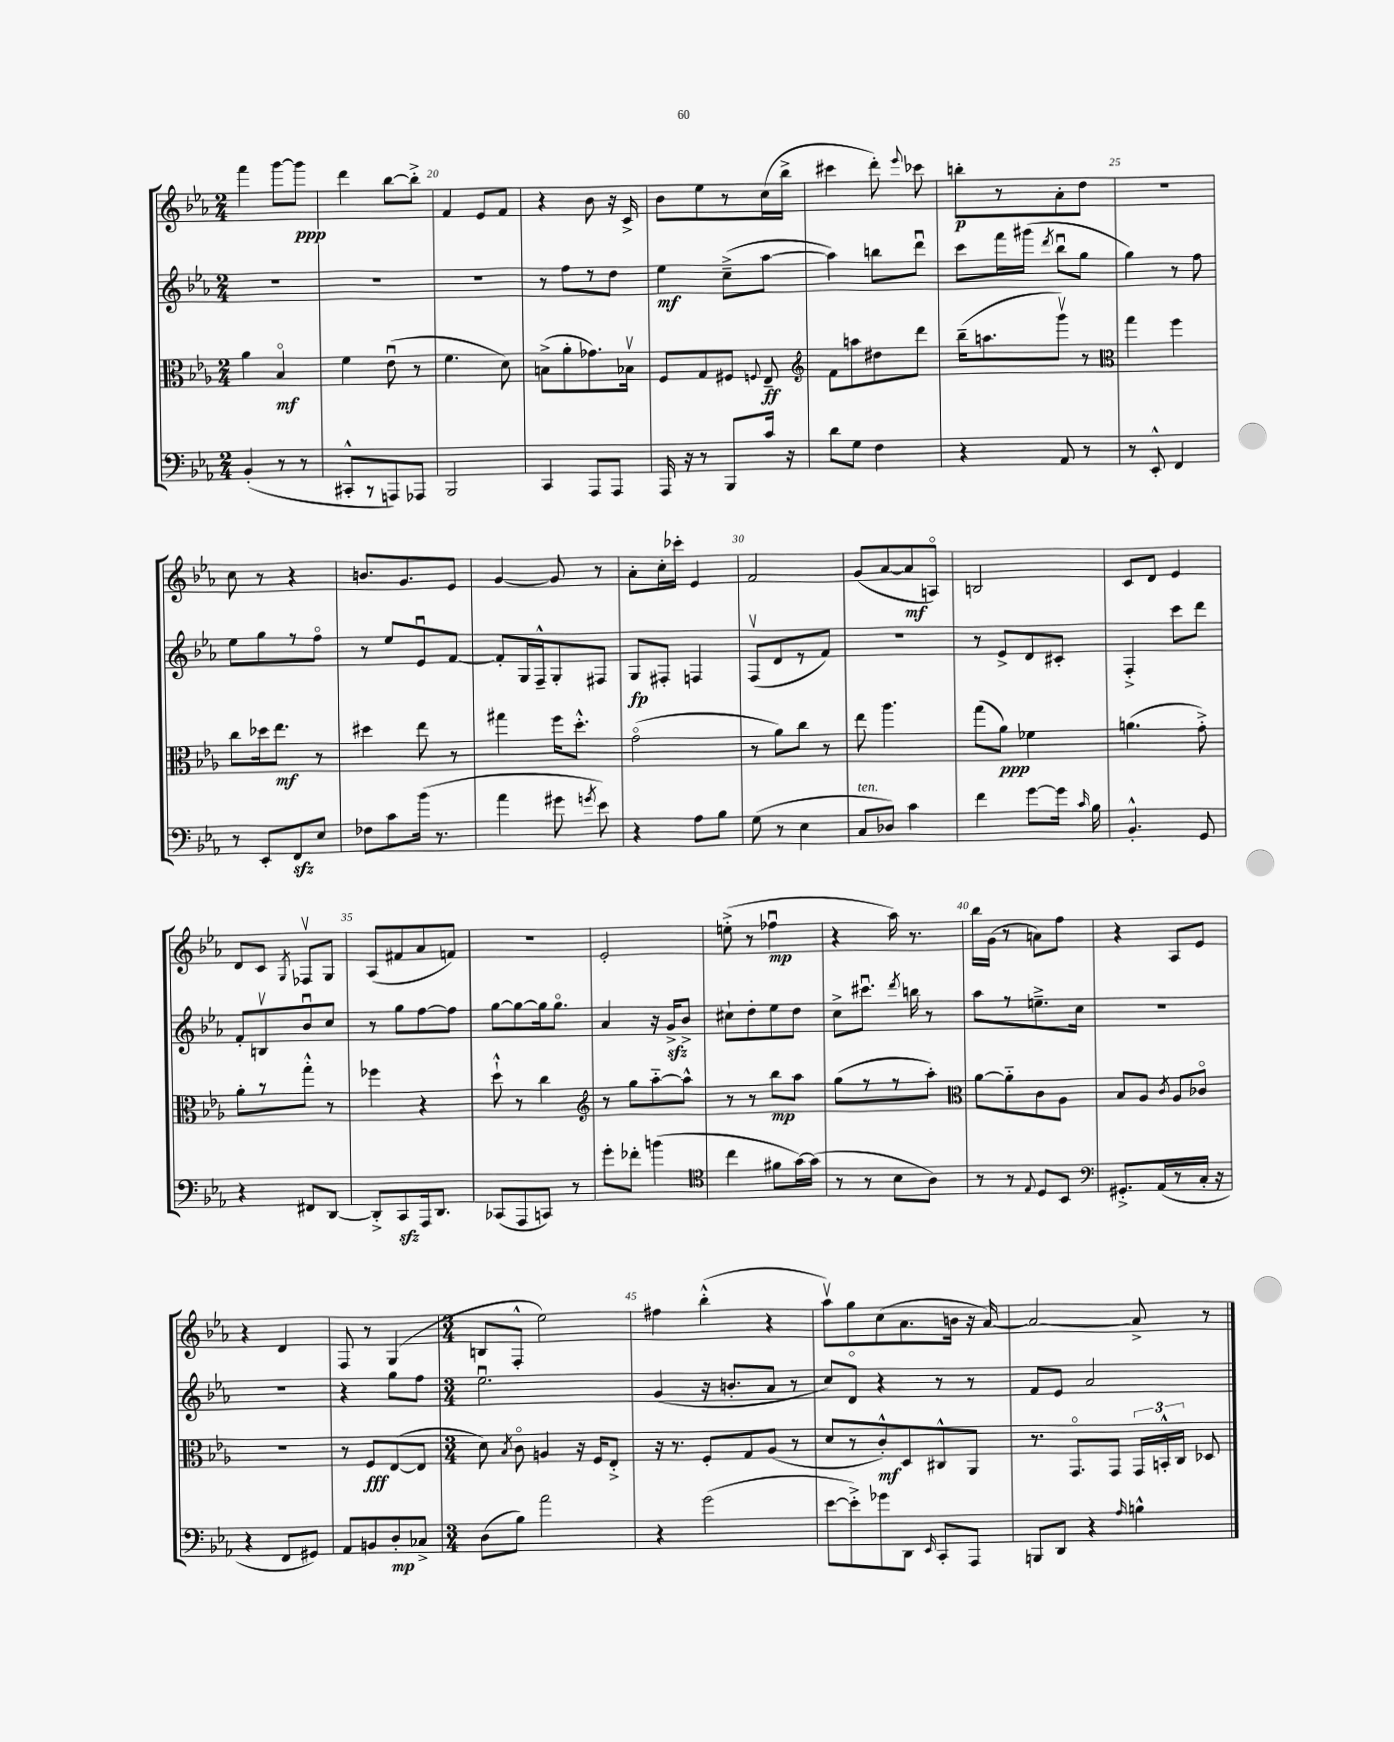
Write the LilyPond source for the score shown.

<<
\new StaffGroup <<
\new Staff = "s0" {
    \clef treble \key ees \major \numericTimeSignature \time 2/4
    \autoBeamOff f'''4 g'''8[~ g'''8]\ppp |
    d'''4 bes''8[~ bes''8]-.-> |
    f'4 ees'8[ f'8] |
    r4 bes'8 r16 c'16-> |
    bes'8[ ees''8 r8 c''16( bes''16]-> |
    cis'''4 d'''8-.) \appoggiatura { ees'''8 } ces'''8 |
    b''8[-.\p r8 aes'8-. d''8] |
    R2 |
    c''8 r8 r4 |
    b'8.[ g'8. ees'8] |
    g'4~ g'8 r8 |
    aes'8[-. c''16-. ces'''16]-. ees'4 |
    f'2 |
    g'8[( aes'8~ aes'8\mf a8]\flageolet) |
    b2 |
    c'8[ d'8] ees'4 |
    d'8[ c'8] \acciaccatura { g8 } fes8[\upbow g8] |
    aes8[( fis'8 aes'8 f'8]) |
    R2 |
    ees'2-. |
    e''8-.->( r8 fes''4\downbow\mp |
    r4 aes''16) r8. |
    bes''16[ g'16]( r8 a'8[) f''8] |
    r4 aes8[ ees'8] |
    r4 d'4 |
    f8 r8 g4( |
    \numericTimeSignature \time 3/4 b8[ f8]-.-^ ees''2) |
    fis''4 bes''4-.-^( r4 |
    aes''8[\upbow) g''8 c''8( aes'8. b'16] r16 aes'16~) |
    aes'2~ aes'8-> r8 \bar "|." |
}
\new Staff = "s1" {
    \clef treble \key ees \major \numericTimeSignature \time 2/4
    \autoBeamOff R2 |
    R2 |
    R2 |
    r8 f''8[ r8 d''8] |
    ees''4\mf c''8[--->( aes''8]~ |
    aes''4) b''8[ d'''8]\downbow |
    c'''8[ f'''16 gis'''16]( \acciaccatura { d'''8 } bes''8[\downbow g''8] |
    g''4) r8 f''8 |
    ees''8[ g''8 r8 f''8]\flageolet |
    r8 ees''8[ ees'8\downbow f'8]~ |
    f'8[-. g16 f16---^ g8-. fis8] |
    g8[\fp fis8]-. f4 |
    f8[\upbow( d'8 r8 f'8]) |
    r2 |
    r8 ees'8[-> d'8 cis'8]-. |
    f4-.-> c'''8[ d'''8] |
    f'8[-. b8\upbow bes'8\downbow c''8] |
    r8 g''8[ f''8~ f''8] |
    g''8[~ g''8~ g''16 g''8.]\flageolet |
    aes'4 r16 g'16[->\sfz bes'8]-> |
    cis''8[-! d''8-. ees''8 d''8] |
    c''8[-> cis'''8.]\downbow \acciaccatura { d'''8 } b''16 r8 |
    aes''8[ r8 e''8.---> c''16] |
    R2 |
    R2 |
    r4 g''8[ f''8] |
    \numericTimeSignature \time 3/4 ees''2.\downbow |
    g'4( r16 b'8.[-. aes'8] r8 |
    c''8[) d'8]\flageolet r4 r8 r8 |
    f'8[ ees'8] aes'2 \bar "|." |
}
\new Staff = "s2" {
    \clef alto \key ees \major \numericTimeSignature \time 2/4
    \autoBeamOff aes'4 bes4\flageolet\mf |
    f'4 ees'8\downbow( r8 |
    f'4. d'8) |
    b8[->( aes'8-. ges'8.) bes16]\upbow |
    f8[ g8 fis8] \appoggiatura { f8 } ees8--\ff |
    \clef treble f'8[ a''8 dis''8 d'''8] |
    bes''16[--( a''8. g'''8]\upbow) r8 |
    \clef alto g''4 f''4 |
    c''8[ des''16 ees''8.]\mf r8 |
    dis''4 ees''8 r8 |
    gis''4 f''16[ d''8.]-.-^ |
    g'2\flageolet( |
    r8 aes'8[) c''8] r8 |
    ees''8 aes''4. |
    g''8[( aes'8]\ppp) fes'4 |
    a'4.( g'8-.->) |
    aes'8[-. r8 g''8]-.-^ r8 |
    fes''4 r4 |
    d''8-!-^ r8 c''4 |
    \clef treble r8 g''8[ aes''8~-_ aes''8]-^ |
    r8 r8 bes''8[\mp aes''8] |
    g''8[( r8 r8 aes''8]-.) |
    \clef alto aes'8[~ aes'8-_ c'8 aes8] |
    bes8[ aes8] \acciaccatura { c'8 } aes8[ ces'8]\flageolet |
    R2 |
    r8 f8[\fff ees8~( ees8] |
    \numericTimeSignature \time 3/4 d'8) \acciaccatura { bes8 } c'8\flageolet a4 r16 f16[ ees8]-.-> |
    r16 r8. f8[-. g8 aes8]( r8 |
    d'8[ r8 c'8-.-^\mf) d8 cis8-^ aes,8] |
    r8. g,8.[\flageolet g,8] \tuplet 3/2 { g,16[ b,16-.-^ c16] } des8 \bar "|." |
}
\new Staff = "s3" {
    \clef bass \key ees \major \numericTimeSignature \time 2/4
    \autoBeamOff bes,4-.( r8 r8 |
    cis,8[-.-^ r8 a,,8) aes,,8] |
    bes,,2 |
    c,4 aes,,8[ aes,,8] |
    aes,,16 r16 r8 bes,,8[ c'16] r16 |
    d'8[ g8] f4 |
    r4 aes,8 r8 |
    r8 ees,8-.-^ f,4 |
    r8 ees,8[-. f,8\sfz ees8] |
    fes8[ c'8 bes'16]( r8. |
    aes'4 gis'8 \acciaccatura { g'8 } ees'8) |
    r4 aes8[ bes8] |
    g8( r8 ees4 |
    c8[^\markup { \italic "ten." } des8]) c'4 |
    f'4 g'8[~ g'16] \grace { c'16 } bes16 |
    bes,4.-.-^ g,8 |
    r4 fis,8[ d,8]~ |
    d,8[-.-> c,8\sfz aes,,16 d,8.] |
    ces,8[( aes,,8 c,8]) r8 |
    g'8[-. fes'8]-. b'4( |
    \clef tenor c''4 fis'8[ g'16~) g'16]( |
    r8 r8 bes8[ aes8]) |
    r8 r8 \appoggiatura { ees8 } d8[ bes,8] |
    \clef bass gis,8.[-.-> aes,16( r8 c16]-. r16 |
    r4 f,8[ gis,8]) |
    aes,8[ b,8 d8-.\mp ces8]-> |
    \numericTimeSignature \time 3/4 d8[( bes8]) aes'2 |
    r4 g'2( |
    ees'8[~ ees'8-.->) ges'8 d,8] \grace { ees,16 } c,8[-. aes,,8] |
    b,,8[ d,8] r4 \grace { aes16 } b4-^ \bar "|." |
}
>>
>>
\layout { \context { \Score currentBarNumber = #18 \override BarNumber.break-visibility = ##(#f #t #t) barNumberVisibility = #(every-nth-bar-number-visible 5) } }
